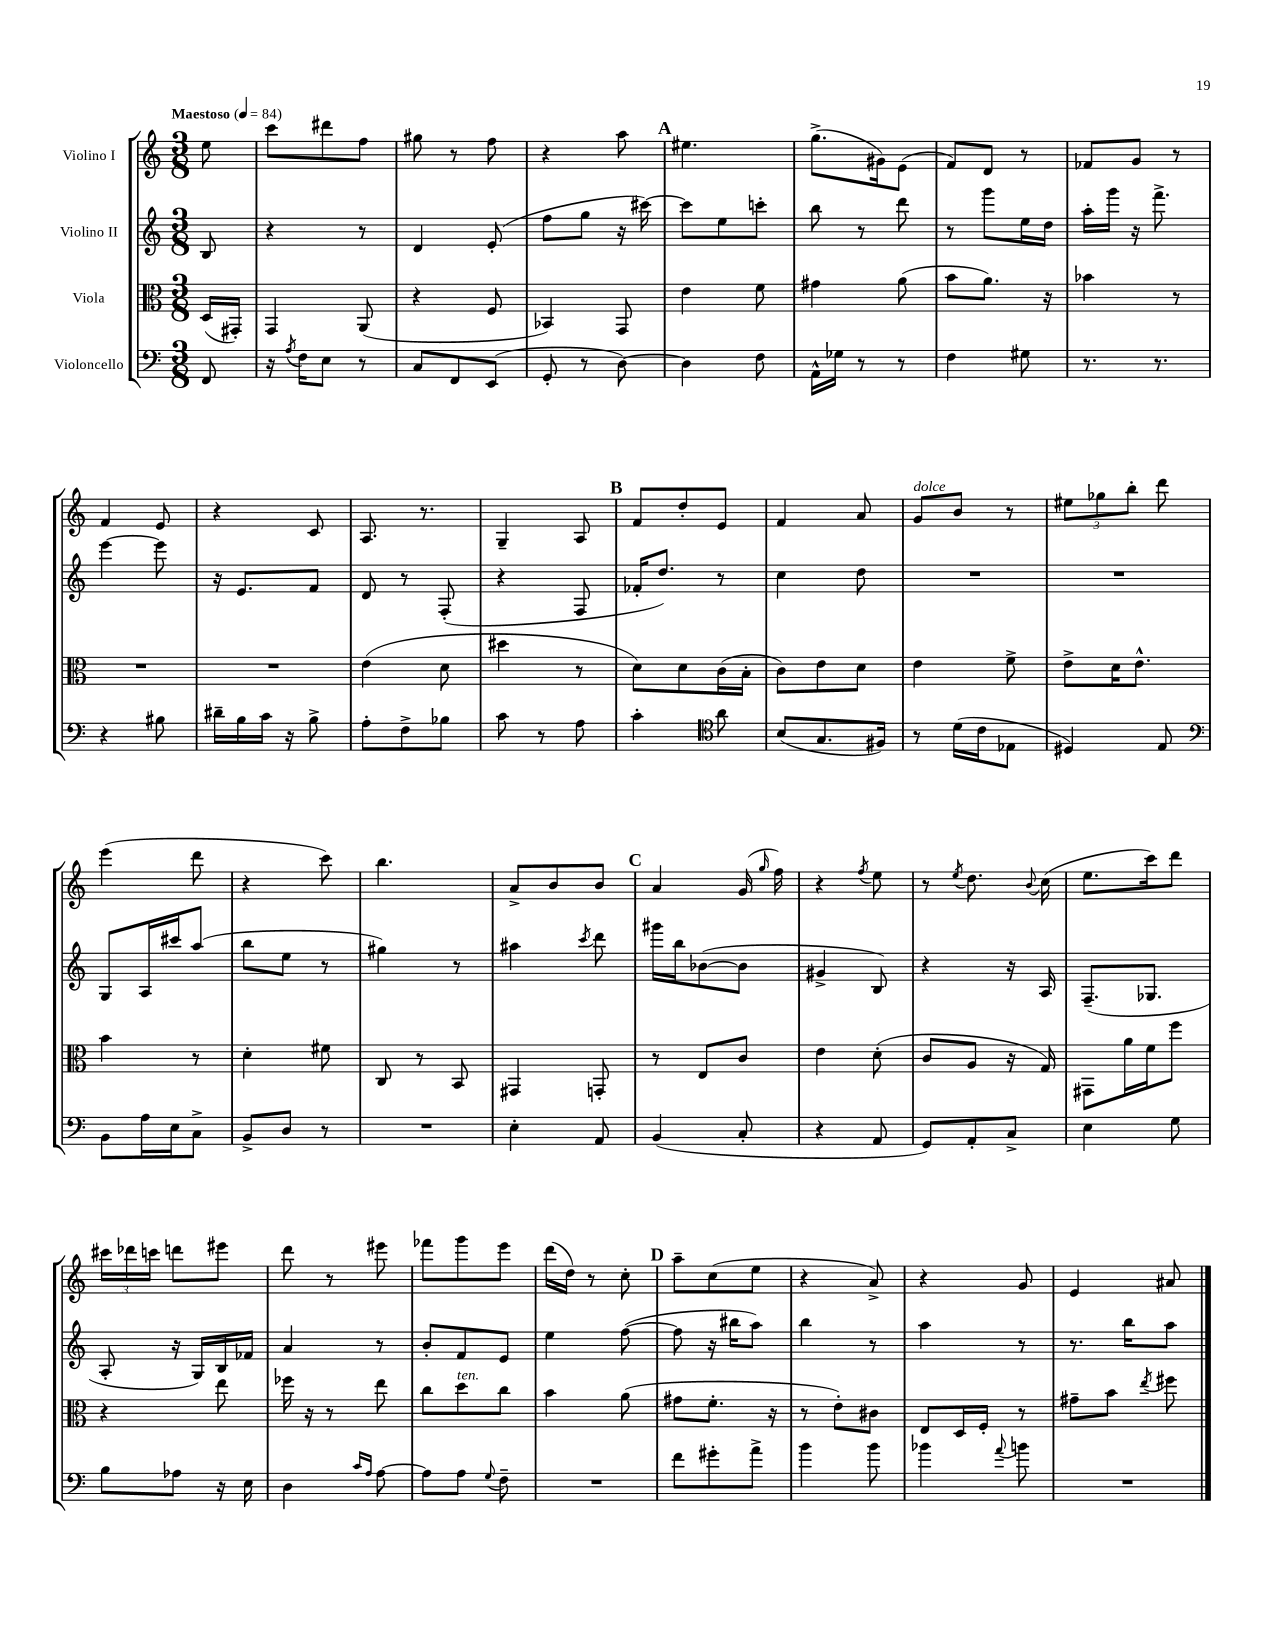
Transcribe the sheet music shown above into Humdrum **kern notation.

**kern	**kern	**kern	**kern
*staff4	*staff3	*staff2	*staff1
*clefF4	*clefC3	*clefG2	*clefG2
*k[]	*k[]	*k[]	*k[]
*M3/8	*M3/8	*M3/8	*M3/8
*MM84	*MM84	*MM84	*MM84
8FF	(16D	8B	8ee
.	16GG#')	.	.
=	=	=	=
16r	4GG	4r	8ccc
8qA	.	.	.
16F	.	.	.
8E	.	.	8ddd#
8r	(8AA	8r	8ff
=	=	=	=
8C	4r	4d	8gg#
8FF	.	.	8r
(8EE	8F	(8e'	8ff
=	=	=	=
8GG'	4BB-)	8ff	4r
8r	.	8gg	.
[8D)	8GG	16r	8aa
.	.	[16ccc#)	.
=	=	=	=
4D]	4e	8ccc#]	4.ee#
.	.	8ee	.
8F	8f	8ccc'	.
=	=	=	=
16AA^^	4g#	8bb	(8.gg^
16G-	.	.	.
8r	.	8r	.
.	.	.	16g#)
8r	(8a	8ddd	(8e
=	=	=	=
4F	8b	8r	8f)
.	8.a)	8ggg	8d
8G#	.	16ee	8r
.	16r	16dd	.
=	=	=	=
8.r	4b-	16aa'	8f-
.	.	16ggg	.
.	.	16r	8g
8.r	.	8.fff^	.
.	8r	.	8r
=	=	=	=
4r	4.r	[4eee	4f
8B#	.	8eee]	8e
=	=	=	=
16d#~	4.r	16r	4r
16B	.	8.e	.
16c	.	.	.
16r	.	.	.
8B^	.	8f	8c
=	=	=	=
8A'	(4e	8d	8.A
8F^	.	8r	.
.	.	.	8.r
8B-	8d	(8F'	.
=	=	=	=
8c	4dd#	4r	4G~
8r	.	.	.
8A	8r	8F	8A
=	=	=	=
4c'	8d)	16f-'	8f
.	.	8.dd)	.
.	8d	.	8dd'
*clefC4	*	*	*
8a	(16c	8r	8e
.	16B'	.	.
=	=	=	=
(8B	8c)	4cc	4f
8.G	8e	.	.
.	8d	8dd	8a
16F#)	.	.	.
=	=	=	=
8r	4e	4.r	8g
(16d	.	.	8b
16c	.	.	.
8E-	8f^	.	8r
=	=	=	=
4D#)	8e^	4.r	12ee#
.	.	.	12gg-
.	16d	.	.
.	.	.	12bb'
.	8.e^^	.	.
8E	.	.	8ddd
=	=	=	=
*clefF4	*	*	*
8BB	4b	8G	(4eee
16A	.	16A	.
16E	.	16ccc#	.
8C^	8r	(8aa	8ddd
=	=	=	=
8BB^	4d'	8bb	4r
8D	.	8ee	.
8r	8f#	8r	8ccc)
=	=	=	=
4.r	8C	4gg#)	4.bb
.	8r	.	.
.	8BB	8r	.
=	=	=	=
4E'	4GG#	4aa#	8a^
.	.	.	8b
.	.	8qccc	.
8AA	8GG'	8ddd	8b
=	=	=	=
(4BB	8r	16ggg#	4a
.	.	16bb	.
.	8E	([8b-	.
8C'	8c	8b-]	(16g
.	.	.	16qqgg
.	.	.	16ff)
=	=	=	=
4r	4e	4g#^	4r
.	.	.	8qff
8AA	(8d'	8B)	8ee
=	=	=	=
8GG)	8c	4r	8r
.	.	.	8qee
8AA'	8A	.	8.dd
8C^	16r	16r	.
.	.	.	8qqb
.	16G)	16A	(16cc
=	=	=	=
4E	8GG#	(8.F~	8.ee
.	16a	.	.
.	16f	8.G-	16ccc)
8G	8ff	.	8ddd
=	=	=	=
8B	4r	8A'	24ccc#
.	.	.	24ddd-
.	.	.	24ccc
8A-	.	16r	8ddd
.	.	16G)	.
16r	8ee	16B	8eee#
16E	.	16f-	.
=	=	=	=
4D	16ff-	4a	8ddd
.	16r	.	.
.	8r	.	8r
16qqc	.	.	.
16qqA	.	.	.
[8A	8ee	8r	8eee#
=	=	=	=
8A]	8cc	8b'	8fff-
8A	8dd	8f	8ggg
8qqG	.	.	.
8F~	8cc	8e	8eee
=	=	=	=
4.r	4b	4ee	(16ddd
.	.	.	16dd)
.	.	.	8r
.	(8a	([8ff	8cc'
=	=	=	=
8f	8g#	8ff]	8aa~
8g#'	8.f'	16r	(8cc
.	.	16bb#	.
8a^	.	8aa)	8ee
.	16r	.	.
=	=	=	=
4b	8r	4bb	4r
.	8e')	.	.
8b	8c#	8r	8a^)
=	=	=	=
4b-	8E	4aa	4r
.	16D	.	.
.	16F'	.	.
8qqa	.	.	.
8b	8r	8r	8g
=	=	=	=
4.r	8g#~	8.r	4e
.	8b	.	.
.	.	16bb	.
.	8qee	.	.
.	8ff#	8aa	8a#
==	==	==	==
*-	*-	*-	*-
